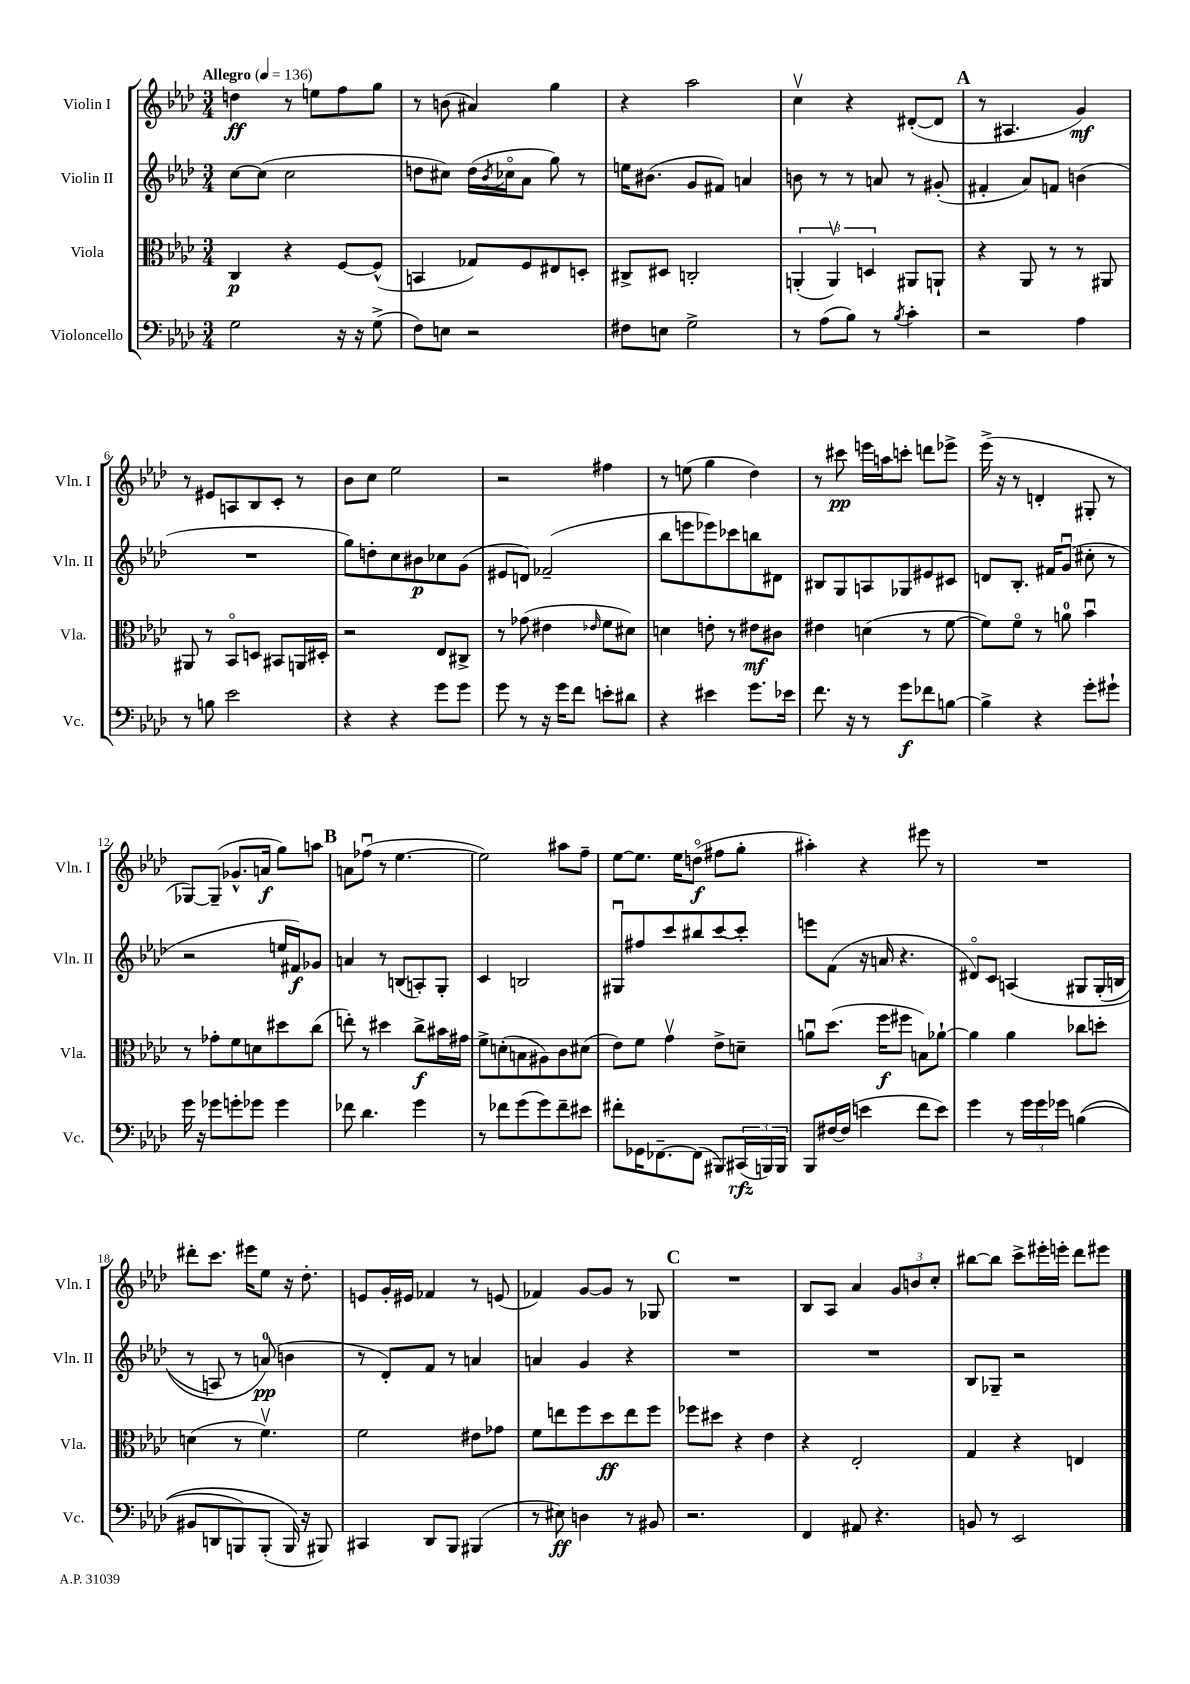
<<
\new StaffGroup <<
\new Staff = "s0" \with { instrumentName = "Violin I" shortInstrumentName = "Vln. I" } {
    \clef treble \key aes \major \numericTimeSignature \time 3/4 \tempo "Allegro" 4 = 136
    d''4\ff r8 e''8 f''8 g''8 |
    r8 b'8( ais'4) g''4 |
    r4 aes''2 |
    c''4\upbow r4 dis'8~-.( dis'8 |
    \mark \markup { \bold "A" } r8 ais4. g'4\mf) |
    r8 eis'8 a8 bes8 c'8-. r8 |
    bes'8 c''8 ees''2 |
    r2 fis''4 |
    r8 e''8( g''4 des''4) |
    r8 cis'''8\pp e'''16 a''16 c'''8-. d'''8 ees'''8-> |
    ees'''16->( r16 r8 d'4-. gis8-. r8 |
    ges8~) ges8--( ges'8.-^ a'16\f g''8) a''8 |
    \mark \markup { \bold "B" } a'8 fes''8\downbow( r8 ees''4.~ |
    ees''2) ais''8 f''8-- |
    ees''8~ ees''8. ees''16 d''8\flageolet\f( fis''8 g''8-. |
    ais''4-.) r4 eis'''8 r8 |
    R2. |
    dis'''8-. c'''8. eis'''16 ees''8 r16 des''8.-. |
    e'8 g'16-. eis'16 fes'4 r8 e'8( |
    fes'4) g'8~ g'8 r8 ges8 |
    \mark \markup { \bold "C" } R2. |
    bes8 aes8 aes'4 \tuplet 3/2 { g'8 b'8 c''8-. } |
    bis''8~ bis''8 c'''8-> eis'''16-. e'''16-. des'''8 eis'''8 \bar "|." |
}
\new Staff = "s1" \with { instrumentName = "Violin II" shortInstrumentName = "Vln. II" } {
    \clef treble \key aes \major \numericTimeSignature \time 3/4
    c''8~ c''8( c''2 |
    d''8 cis''8) d''16( \acciaccatura { bes'8 } ces''16\flageolet aes'8 g''8) r8 |
    e''16 bis'8.( g'8 fis'8) a'4 |
    b'8 r8 r8 a'8 r8 gis'8-.( |
    \mark \markup { \bold "A" } fis'4-. aes'8) f'8 b'4( |
    R2. |
    g''8) d''8-. c''8 bis'8\p ces''8 g'8( |
    eis'8 d'8) fes'2--( |
    bes''8 e'''8 ees'''8) ces'''8 b''8 dis'8 |
    bis8 g8 a8 ges8 eis'8 cis'8 |
    d'8 bes8.-. fis'16 g'8\downbow( cis''8-. r8 |
    r2 e''16 fis'16\f) ges'8 |
    \mark \markup { \bold "B" } a'4 r8 b8( a8-.) g8-. |
    c'4 b2 |
    gis8\downbow fis''8 c'''8 bis''8 c'''8~ c'''8-. |
    e'''8 f'8( r16 a'16 r4. |
    dis'8\flageolet) c'8 a4\( gis8 gis16-.( b16 |
    r8 a8) r8 a'8-0\pp(\) b'4 |
    r8 des'8-.) f'8 r8 a'4 |
    a'4 g'4 r4 |
    \mark \markup { \bold "C" } R2. |
    R2. |
    bes8 ges8-- r2 \bar "|." |
}
\new Staff = "s2" \with { instrumentName = "Viola" shortInstrumentName = "Vla." } {
    \clef alto \key aes \major \numericTimeSignature \time 3/4
    c4\p r4 f8~ f8-^( |
    b,4 ges8) f8 eis8 d8-. |
    cis8-> dis8 c2-. |
    \tuplet 3/2 { a,4-.( a,4\upbow) d4 } ais,8 a,8-! |
    \mark \markup { \bold "A" } r4 aes,8 r8 r8 ais,8 |
    ais,8 r8 bes,8\flageolet d8 bis,8 a,16 dis16-. |
    r2 ees8 cis8-> |
    r8 ges'8( eis'4 \grace { ees'16 } f'8 dis'8) |
    d'4 e'8-. r8 eis'8\mf cis'8 |
    eis'4 d'4( r8 f'8~ |
    f'8) f'8\flageolet r8 a'8-0 bes'4\downbow |
    r8 ges'8-. f'8 d'8 dis''8 c''8( |
    \mark \markup { \bold "B" } e''8-.) r8 dis''4 c''8->\f bis'16 gis'16 |
    f'8-> d'8-.( b8 ais8) c'8 dis'8( |
    ees'8) f'8 g'4\upbow ees'8-> d'8-- |
    a'8\downbow des''8.( f''16\f fis''8 b8) aes'8~-! |
    aes'4 aes'4 ces''8 d''8-. |
    d'4( r8 f'4.\upbow) |
    f'2 eis'8 ges'8 |
    f'8 e''8 f''8 des''8\ff e''8 f''8 |
    \mark \markup { \bold "C" } fes''8 dis''8 r4 ees'4 |
    r4 ees2-. |
    g4 r4 e4 \bar "|." |
}
\new Staff = "s3" \with { instrumentName = "Violoncello" shortInstrumentName = "Vc." } {
    \clef bass \key aes \major \numericTimeSignature \time 3/4
    g2 r16 r16 g8->( |
    f8) e8 r2 |
    fis8 e8 g2-> |
    r8 aes8( bes8) r8 \acciaccatura { bes8 } c'4-. |
    \mark \markup { \bold "A" } r2 aes4 |
    r8 b8 ees'2 |
    r4 r4 g'8 g'8 |
    g'8 r8 r16 g'16 f'8 e'8-. dis'8 |
    r4 eis'4 g'8. ees'16 |
    f'8. r16 r8 g'8\f fes'8 b8~ |
    b4-> r4 g'8-. gis'8-! |
    g'16 r16 ges'8 g'8-. ges'8 ges'4 |
    \mark \markup { \bold "B" } fes'8 des'4. g'4 |
    r8 fes'8 g'8( g'8) fes'8-- eis'8 |
    fis'8-. ges,16 fes,8.~-- fes,8( bis,,8) \tuplet 3/2 { cis,16\rfz( b,,16) b,,16 } |
    bes,,8 fis16~ fis16( e'4 f'8 e'8) |
    g'4 r8 \tuplet 3/2 { g'16 g'16 ges'16 } b4(\( |
    bis,8 d,8 b,,8) b,,8-.( b,,16\) r16 bis,,8) |
    cis,4 des,8 bes,,8 bis,,4( |
    r8 eis8\ff) d4 r8 bis,8 |
    \mark \markup { \bold "C" } r2. |
    f,4 ais,8 r4. |
    b,8 r8 ees,2 \bar "|." |
}
>>
>>
